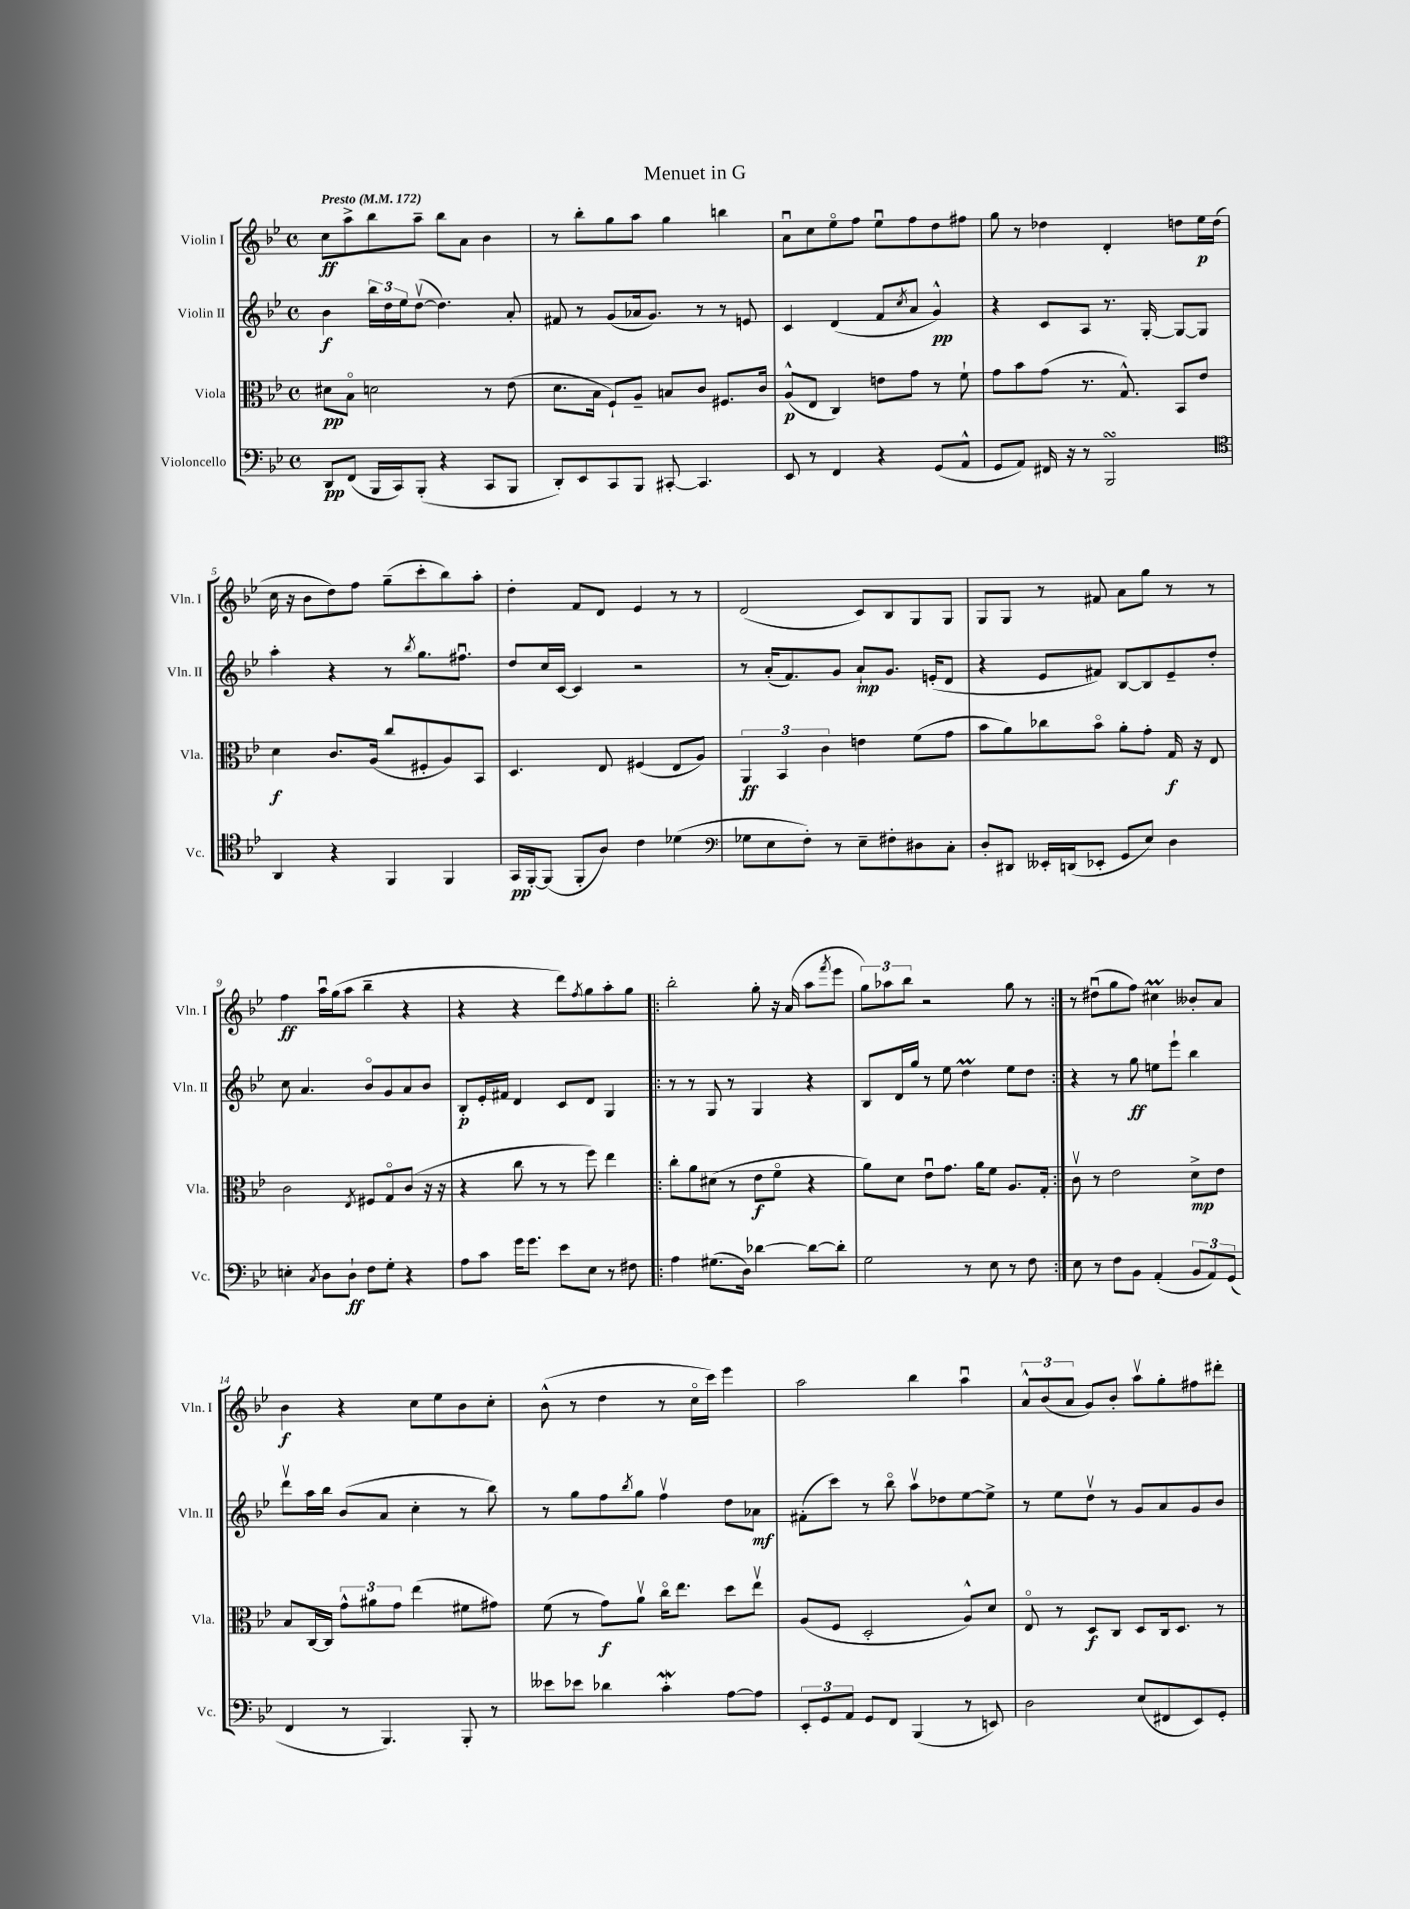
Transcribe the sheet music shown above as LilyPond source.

\header { title = "Menuet in G" }
<<
\new StaffGroup <<
\new Staff = "s0" \with { instrumentName = "Violin I" shortInstrumentName = "Vln. I" } {
    \clef treble \key bes \major \defaultTimeSignature \time 4/4 \tempo "Presto" 4 = 172
    c''8\ff a''8-> bes''8 a''8-- bes''8 a'8 bes'4 |
    r8 bes''8-. g''8 a''8 g''4 b''4 |
    a'8\downbow c''8 ees''8\flageolet f''8 ees''8\downbow f''8 d''8 fis''8 |
    g''8 r8 des''4 d'4-. d''8 ees''16\p d''16( |
    c''16 r16 bes'8 d''8) f''8 g''8--( c'''8-. bes''8) a''8-. |
    d''4-. f'8 d'8 ees'4 r8 r8 |
    d'2( c'8) bes8 g8 g8 |
    g8 g8 r8 fis'8 a'8 g''8 r8 r8 |
    f''4\ff a''16\downbow g''16( a''8 bes''4-- r4 |
    r4 r4 d'''8) \acciaccatura { f''8 } g''8 a''8-. g''8 |
    \repeat volta 2 { bes''2-. g''8-. r16 a'16( a''8 \acciaccatura { f'''8 } ees'''8 |
    \tuplet 3/2 { g''8) aes''8 bes''8 } r2 g''8 r8 | }
    r8 dis''8\downbow( g''8 f''8) cis''4\prall beses'8-. a'8 |
    bes'4\f r4 c''8 ees''8 bes'8 c''8-. |
    bes'8-^( r8 d''4 r8 c''16\flageolet c'''16) ees'''4 |
    a''2 bes''4 a''4\downbow |
    \tuplet 3/2 { a'8-^ bes'8( a'8 } g'8) bes'8-. a''8\upbow g''8-. fis''8 dis'''8-. \bar "|." |
}
\new Staff = "s1" \with { instrumentName = "Violin II" shortInstrumentName = "Vln. II" } {
    \clef treble \key bes \major \defaultTimeSignature \time 4/4
    bes'4\f \tuplet 3/2 { bes''16 d''16 ees''16 } d''8~\upbow( d''4.) a'8-. |
    fis'8 r8 g'8( aes'16 g'8.) r8 r8 e'8 |
    c'4 d'4( f'8 \acciaccatura { c''8 } a'8 g'4-^\pp) |
    r4 c'8 a8 r8. g16~-. g8~ g8 |
    a''4-. r4 r8 \acciaccatura { bes''8 } g''8. fis''8.\downbow |
    d''8 c''16 c'16~ c'4 r2 |
    r8 a'16-.( f'8.) g'8 a'8-!\mp g'8. e'16-.( d'8 |
    r4 ees'8 fis'8) bes8~ bes8 ees'8-- d''8-. |
    c''8 a'4. bes'8\flageolet g'8 a'8 bes'8 |
    bes8-.\p ees'16-. fis'16 d'4 c'8 d'8 g4 |
    \repeat volta 2 { r8 r8 g8 r8 g4 r4 |
    bes8 d'16 g''16 r8 ees''8 d''4\prall ees''8 d''8 | }
    r4 r8 g''8\ff e''8 ees'''8-! bes''4 |
    d'''8\upbow a''16 bes''16 bes'8( a'8 c''4-. r8 bes''8) |
    r8 g''8 f''8 \acciaccatura { bes''8 } g''8 f''4\upbow d''8 aes'8\mf |
    fis'8-.( c'''8) r8 bes''8\flageolet a''8\upbow des''8 ees''8~ ees''8-> |
    r8 ees''8 d''8\upbow r8 g'8 a'8 g'8 bes'8 \bar "|." |
}
\new Staff = "s2" \with { instrumentName = "Viola" shortInstrumentName = "Vla." } {
    \clef alto \key bes \major \defaultTimeSignature \time 4/4
    dis'8\pp bes8\flageolet d'2 r8 ees'8( |
    d'8. bes16 f8-!) a8-- b8 c'8 fis8. c'16 |
    a8-^\p( ees8 c4) e'8 g'8 r8 f'8-! |
    g'8 bes'8 g'8( r8. g8.-^) bes,8 ees'8 |
    d'4\f c'8. a16( c''8 fis8-. a8) bes,8 |
    d4. ees8 fis4( ees8 a8) |
    \tuplet 3/2 { a,4\ff bes,4 c'4 } e'4 f'8( g'8 |
    bes'8 a'8) ces''8 bes'8\flageolet a'8-. g'8-. g16\f r16 ees8 |
    c'2 \acciaccatura { ees8 } fis8 g8\flageolet c'8( r16 r16 |
    r4 c''8 r8 r8 f''8) ees''4 |
    \repeat volta 2 { c''8-. a'8 dis'8( r8 ees'8\f f'8\flageolet r4 |
    a'8) d'8 ees'8\downbow g'8. a'16 f'8 a8. g16-. | }
    c'8\upbow r8 ees'2 d'8->\mp ees'8 |
    bes8 c16~ c16 \tuplet 3/2 { g'8-^ ais'8 g'8 } ees''4( fis'8 gis'8) |
    f'8( r8 g'8\f) a'8\upbow c''16\flageolet ees''8. d''8 ees''8\upbow |
    a8( f8 d2-. a8-^) d'8 |
    ees8\flageolet r8 d8\f c8 d8 c16 d8. r8 \bar "|." |
}
\new Staff = "s3" \with { instrumentName = "Violoncello" shortInstrumentName = "Vc." } {
    \clef bass \key bes \major \defaultTimeSignature \time 4/4
    d,8\pp f,8( bes,,16 c,16) bes,,8-.( r4 c,8 bes,,8 |
    d,8-.) ees,8 c,8 bes,,8 cis,8~-. cis,4. |
    ees,8 r8 f,4 r4 g,8( a,8-^ |
    g,8 a,8) fis,16 r16 r8 bes,,2\turn |
    \clef tenor a,4 r4 f,4 f,4 |
    g,16\pp f,16~-. f,8( f,8-. a8) c'4 des'4( |
    \clef bass ges8 ees8 f8-.) r8 ees8-- fis8-. dis8 c8-. |
    d8-. dis,8 eeses,16-. d,16( ees,8-. g,8 ees8) d4 |
    e4-. \acciaccatura { c8 } d8 d8-!\ff f8 g8-. r4 |
    a8 c'8 g'16 g'8. ees'8 ees8 r8 fis8 |
    \repeat volta 2 { a4 gis8.( d16) des'4~ des'8~ des'8-. |
    g2 r8 ees8 r8 f8 | }
    ees8 r8 f8 bes,8 a,4-.( \tuplet 3/2 { bes,8 a,8) g,8( } |
    f,4 r8 bes,,4.) bes,,8-. r8 |
    eeses'8 ees'8 des'4 c'4-.\mordent a8~ a8 |
    \tuplet 3/2 { ees,8-. g,8 a,8 } g,8 f,8 bes,,4( r8 e,8) |
    d2 ees8( fis,8 ees,8) g,8-. \bar "|." |
}
>>
>>
